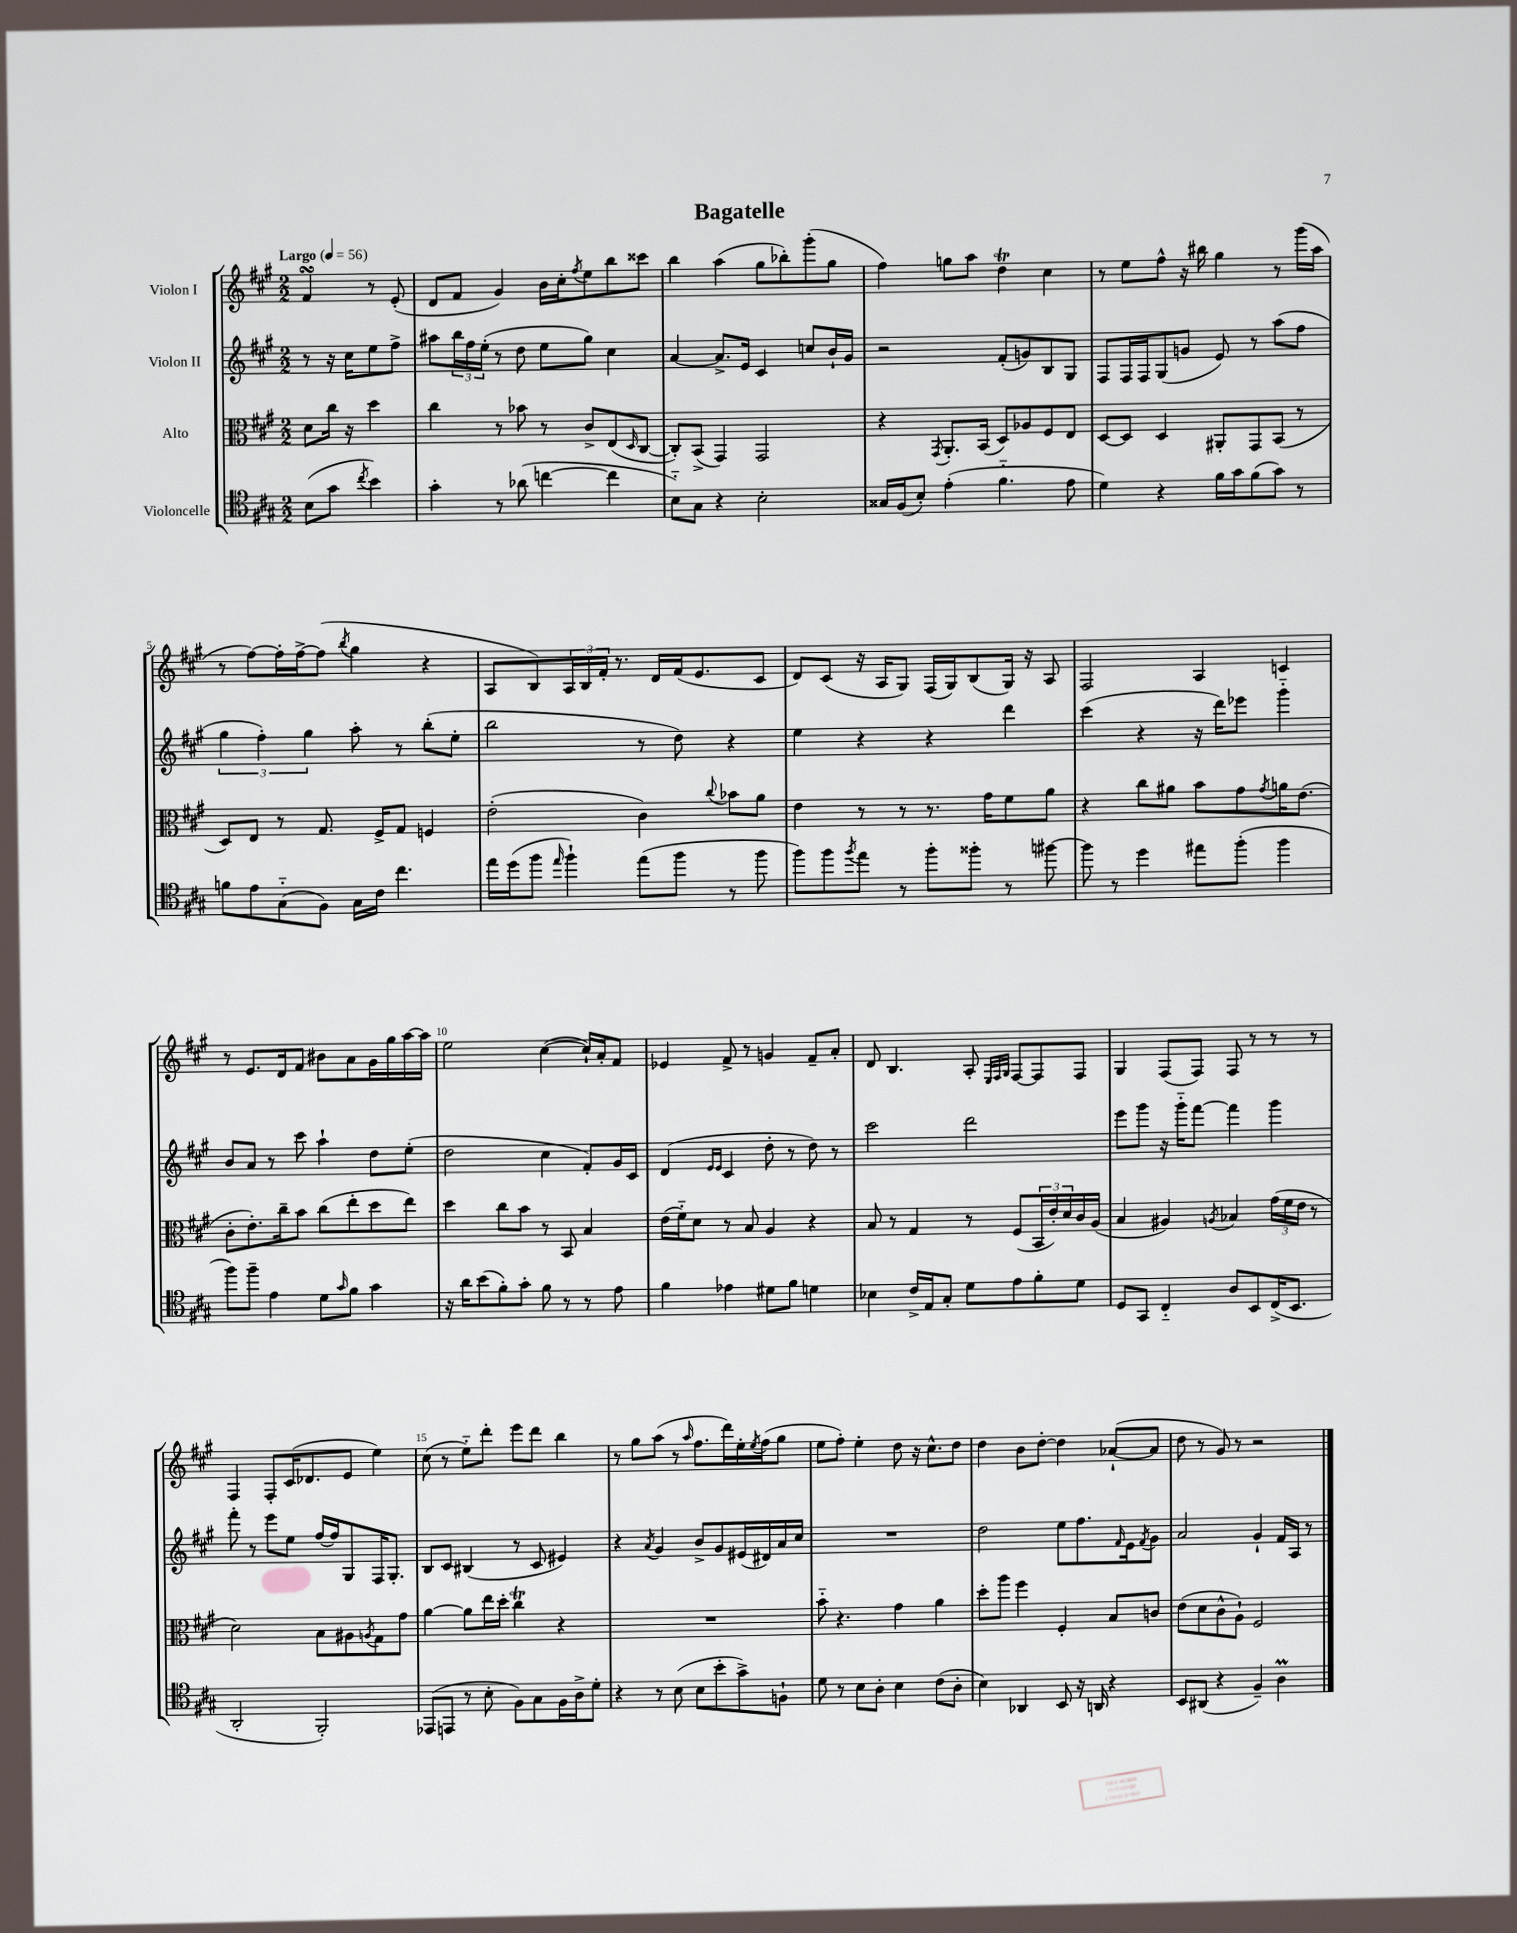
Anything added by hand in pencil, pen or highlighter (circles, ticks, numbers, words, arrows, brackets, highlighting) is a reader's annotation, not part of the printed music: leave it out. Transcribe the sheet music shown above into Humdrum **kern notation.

**kern	**kern	**kern	**kern
*staff4	*staff3	*staff2	*staff1
*clefC4	*clefC3	*clefG2	*clefG2
*k[f#c#g#]	*k[f#c#g#]	*k[f#c#g#]	*k[f#c#g#]
*M2/2	*M2/2	*M2/2	*M2/2
*MM56	*MM56	*MM56	*MM56
(8B	8d	8r	4f#
8g#	16cc#	16r	.
.	16r	16cc#	.
8qcc#	.	.	.
4b)	4dd	8ee	8r
.	.	8ff#^	(8e'
=	=	=	=
4g#'	4cc#	8aa#	8d
.	.	24bb	8f#
.	.	24ff#	.
.	.	(24ee'	.
8r	8r	8r	4g#)
(8a-	8b-	8dd	.
[4cc	8r	8ee	16b
.	.	.	16cc#'
.	.	.	8qff#
.	8c#^	8gg#)	8ee
4cc]	(8E	4cc#	8bb
.	16qqD	.	.
.	[8C#	.	8ccc##
=	=	=	=
8B'~)	8C#'])	[4a	4bb
8G#	(8BB^	.	.
4r	4GG#)	8.a^]	(4aa
.	.	16e	.
2B'	2GG#	4c#	8gg#
.	.	.	8bb-')
.	.	8cc	(8ggg#'
.	.	16b`	8gg#
.	.	16g#	.
=	=	=	=
16G##	4r	2r	4ff#)
(16F#	.	.	.
8B')	.	.	.
.	8qGG#	.	.
(4e'	8.AA'	.	8gg
.	.	.	8aa
.	(16BB	.	.
4.f#'~	8D)	(8f#'	4dd
.	8A-	8g)	.
.	8F#	8B	4cc#
8e	8E	8G#	.
=	=	=	=
4d)	[8D	8F#	8r
.	8D]	16F#	8ee
.	.	16F#	.
4r	4D	(8G#	8ff#^^
.	.	8g	16r
.	.	.	16bb#
16f#	8AA#'	8e)	4gg#
16g#	.	.	.
(8f#	8GG#	8r	.
8g#)	(8BB	(8aa	8r
8r	8r	8ff#	(16ggg#
.	.	.	16aa
=	=	=	=
8f	8D)	6gg#	8r
8e	8E	.	[8ff#)
.	.	6ff#')	.
(8G#'~	8r	.	16ff#']
.	.	.	[16ff#^
.	.	6gg#	.
8F#)	8.G#	.	(8ff#]
.	.	.	8qbb
16G#	.	8aa'	4gg#
16c#	16F#^	.	.
4.cc#	8G#	8r	.
.	4F	(8bb'	4r
.	.	8ee'	.
=	=	=	=
16ee	(2e'	2bb	8A
(16dd	.	.	.
8ff#	.	.	8B)
16qqee	.	.	.
4ff#`)	.	.	24A
.	.	.	24B
.	.	.	24f#'
.	.	.	8.r
(8ee	4c#)	8r	.
.	.	.	16d
8ff#	.	8dd)	(16f#
.	.	.	8.e
.	8qqcc#	.	.
8r	8b-	4r	.
8ff#	8a	.	8c#
=	=	=	=
8ff#)	4e	4ee	8d)
8ff#	.	.	(8c#
8qff#	.	.	.
8ee	8r	4r	16r
.	.	.	16A
8r	8r	.	8G#)
8ff#'	8.r	4r	(16F#
.	.	.	16G#)
8ff##'	.	.	(8B
.	16g#	.	.
8r	8f#	4ddd	16G#)
.	.	.	16r
[8ff#	8a	.	8A
=	=	=	=
8ff#]	4r	(4ccc#	2F#
8r	.	.	.
4dd	8cc#	4r	.
.	8a#	.	.
8ee#	8b	16r	4A
.	.	16ddd)	.
(8ff#'	8g#	8eee-	.
.	8qg#	.	.
4ff#	16a	4ggg#'~	4c
.	(8.e	.	.
=	=	=	=
8ff#)	8c#'	8b	8r
8ff#~	8.e')	8a	8.e
4e	.	8r	.
.	16cc#~	.	16d
.	8b	8ccc#	8f#
8d	(8cc#	4aa`	8b#
16qqg#	.	.	.
8f#	8ee'	.	8a
4g#	8dd	8dd	16g#
.	.	.	16gg#
.	8ee)	(8ee'	[16aa
.	.	.	16aa]
=	=	=	=
16r	4dd	2dd	2ee
16a	.	.	.
(8b	.	.	.
8f#')	8cc#	.	.
8g#'	8b	.	.
8f#	8r	4cc#	([4cc#
8r	8BB	.	.
8r	4B	8f#')	16cc#`])
.	.	.	16a'
8e	.	16g#	8f#
.	.	16c#	.
=	=	=	=
4f#	(16e	(4d	4e-
.	16f#'~)	.	.
.	8d	.	.
.	.	16qqe	.
.	.	16qqe	.
4e-	8r	4c#	8f#^
.	8B	.	8r
8d#	4A	8dd'	4g
8f#	.	8r	.
4d	4r	8dd)	8f#~
.	.	8r	8a'
=	=	=	=
4B-	8B	2ccc#	8d
.	8r	.	4.B
16c#^	4G#	.	.
16E	.	.	.
8G#'	.	.	.
8d	8r	2ddd	8A'
.	.	.	32qqE
.	.	.	32qqF#
.	.	.	32qqG#
8e	(8F#	.	[8F#
8f#'	24BB	.	8F#]
.	24e')	.	.
.	24d	.	.
8d	16c#	.	8F#
.	(16A	.	.
=	=	=	=
8D	4B	8eee	4G#
8GG#	.	8ggg#	.
4C#'~	4A#)	16r	(8F#
.	.	16ggg#'~	.
.	.	[8fff#	8F#)
.	8qA	.	.
8A	4B-	4fff#]	8F#
8BB	.	.	8r
(16C#^	(24g#	4ggg#	8r
.	24f#	.	.
8.BB	.	.	.
.	24e	.	.
.	8r	.	8r
=	=	=	=
2AA'	2d)	8fff#'	4F#
.	.	8r	.
.	.	8eee	8F#'
.	.	8ee	(16c#
.	.	.	8.d-
2FF#')	8B	[16ff#	.
.	.	16ff#]	.
.	8A#	8G#	8e
.	8qA	.	.
.	8G#	16F#	4ee)
.	.	8.G#'	.
.	8g#	.	.
=	=	=	=
(8EE-	[4a	8B	(8cc#
8EE	.	8c#	8r
8r	8a]	(4B#	8ee'~)
8B'	16ee	.	8ddd'
.	16dd'	.	.
8F#)	4cc#	8r	8eee
8G#	.	8c#	8ddd
16F#	4r	4e#)	4bb
16A^	.	.	.
8d'	.	.	.
=	=	=	=
4r	1r	4r	8r
.	.	.	8gg#
.	.	8qa	.
8r	.	4g#	(8aa
(8B	.	.	8r
.	.	.	16qqaa
8B	.	8b^	8.ff#
8b'	.	8g#	.
.	.	.	16ddd)
8g#^)	.	(16e#	16ee'
.	.	.	8qee
.	.	16d#)	(16ff#
8F`	.	16a	8gg#
.	.	16cc#	.
=	=	=	=
8d	8b'~	1r	8ee
8r	4.r	.	8ff#')
8B	.	.	4ee'
8A'	.	.	.
4B	4g#	.	8dd
.	.	.	16r
.	.	.	8.cc#^^
(8c#	4a	.	.
8A'	.	.	8dd
=	=	=	=
4B)	8dd'	2dd	4dd
.	8aa	.	.
4AA-	4ff#	.	8b
.	.	.	[8dd'
8BB	4F#'	8ee	4dd]
16r	.	8.ff#	.
16AA	.	.	.
4r	8B	.	([8a-`
.	.	16qqf#	.
.	.	16e	.
.	.	8qf#	.
.	8c	8g#	8a-]
=	=	=	=
8BB	(8e	2a	8dd
(8AA#	8d	.	8r
4r	8c#^^	.	8g#)
.	8A`)	.	8r
4F#~)	2F#	4g#`	2r
4A	.	16f#	.
.	.	16A	.
.	.	8r	.
==	==	==	==
*-	*-	*-	*-
